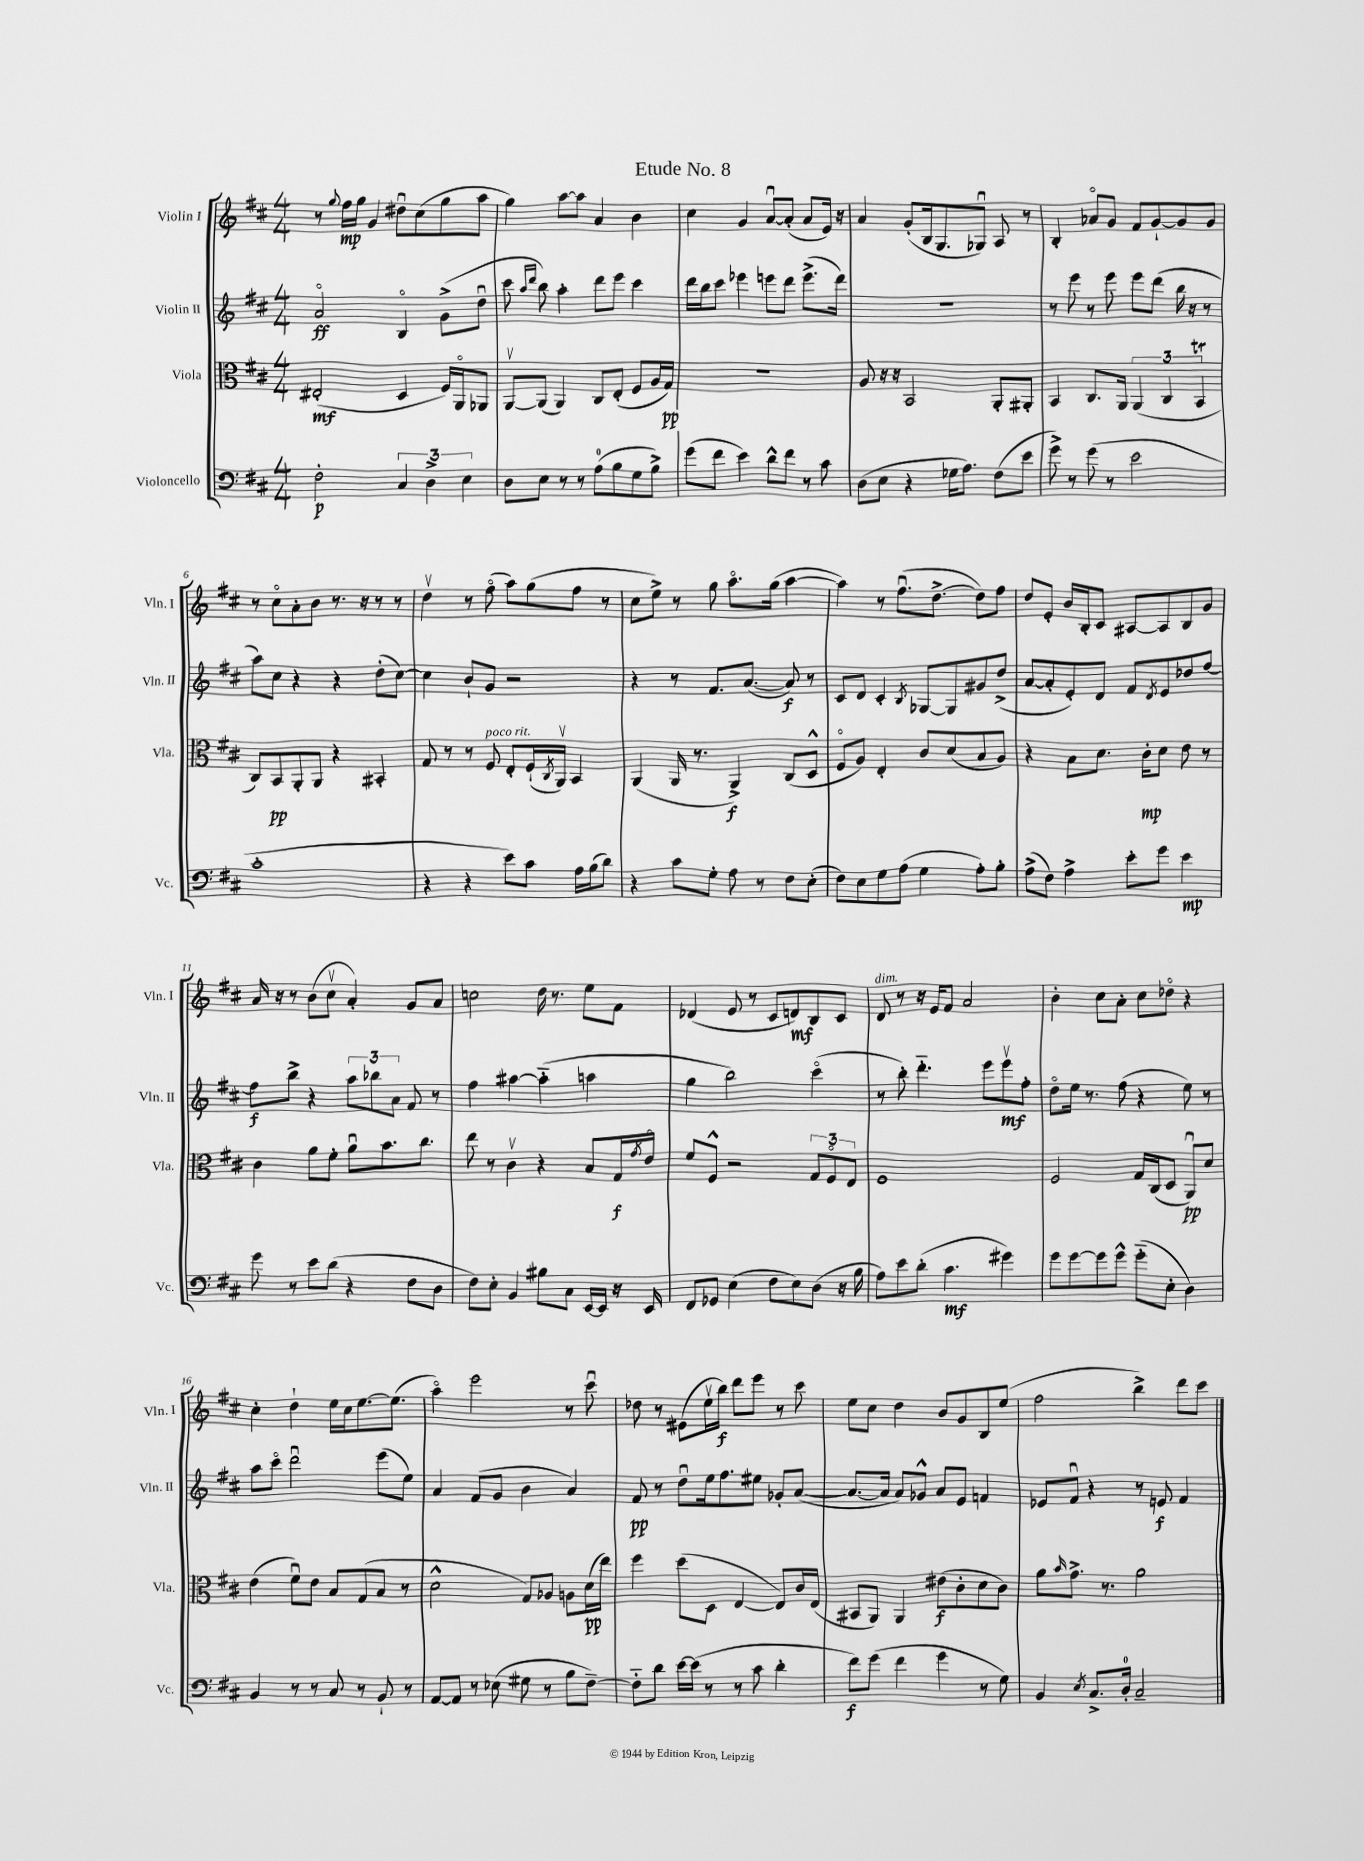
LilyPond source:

\header { title = "Etude No. 8" }
<<
\new StaffGroup <<
\new Staff = "s0" \with { instrumentName = "Violin I" shortInstrumentName = "Vln. I" } {
    \clef treble \key d \major \numericTimeSignature \time 4/4
    r8 \appoggiatura { g''8 } fis''16\mp g''16 g'4 dis''8\downbow cis''8( g''8 a''8 |
    g''4) a''8~ a''8 a'4 b'4 |
    cis''4 g'4 a'8~\downbow a'8-.( a'8 e'16) r16 |
    a'4 g'8-.( b16 g8. ges8\downbow) a8 r8 |
    b4-. aes'8\flageolet g'8 fis'8 g'8~-! g'8 g'8 |
    r8 cis''8\flageolet a'8-. b'8 r8. r16 r8 r8 |
    d''4\upbow r8 fis''8\flageolet( a''8) g''8( fis''8 r8 |
    cis''8 e''8->) r8 g''8 a''8.\flageolet g''16( a''4~ |
    a''4) r8 fis''8.\downbow( d''8.~-> d''8) fis''8 |
    d''8 e'8-. b'16 b16-. cis'8 ais8~ ais8 b8 g'8 |
    a'16 r16 r8 b'8( cis''8\upbow a'4-.) g'8 a'8 |
    c''2 d''16 r8. e''8 fis'8 |
    des'4( e'8 r8 cis'8 d'8\mf) b8 cis'8 |
    d'8^\markup { \italic "dim." } r8 r16 e'16 fis'8 a'2 |
    b'4-. cis''8 a'8-. cis''8 des''8\flageolet r4 |
    cis''4-. d''4-! e''16 cis''16 e''8.~ e''8.( |
    a''4\flageolet) e'''2 r8 cis'''8\downbow |
    des''8 r8 eis'8( e''16\upbow b''16\f) d'''8 e'''8 r8 cis'''8 |
    e''8 cis''8 d''4 b'8 g'8 b8 e''8( |
    fis''2 b''4->) d'''8 cis'''8 \bar "|." |
}
\new Staff = "s1" \with { instrumentName = "Violin II" shortInstrumentName = "Vln. II" } {
    \clef treble \key d \major \numericTimeSignature \time 4/4
    a'2\flageolet\ff b4\flageolet g'8->( d''8\downbow |
    cis'''8 \grace { a''16 d'''16 } b''8) a''4-. d'''8 e'''8 cis'''4 |
    d'''16 b''16 cis'''8 ees'''4 e'''8 d'''8 e'''8.->( d'''16) |
    r1 |
    r8 e'''8 r8 e'''8 e'''8 d'''8( b''16 r16 r8 |
    a''8) cis''8 r4 r4 d''8-.( cis''8~) |
    cis''4 b'8-! g'8 r2 |
    r4 r8 fis'8. a'8.~( a'8\f) r8 |
    cis'8 d'8 cis'4-. \acciaccatura { b8 } ges8~ ges8 gis'8 d''8->( |
    a'8~ a'8-. e'8-.) d'8 fis'8 \acciaccatura { d'8 } e'8 des''8 fis''8~ |
    fis''8\f b''8-> r4 \tuplet 3/2 { a''8 bes''8 a'8 } fis'8 r8 |
    fis''4 ais''4~ ais''4-_( a''4 |
    g''4 b''2) cis'''4\flageolet( |
    r8 b''8-.) d'''4.-_ e'''8 e'''8\upbow\mf fis''8-. |
    d''8\flageolet e''16 r8. fis''8( r4 e''8) r8 |
    a''8 cis'''8\flageolet d'''2\downbow e'''8( e''8) |
    a'4 fis'8( g'8 b'4 a'4) |
    fis'8\pp r8 d''8\downbow e''16 fis''8. eis''8 ges'8-. a'8~( |
    a'8.~ a'16 a'8) ges'8-^ a'8 e'8 f'4 |
    ees'8 fis'8\downbow r4 r8 e'8\f fis'4 \bar "|." |
}
\new Staff = "s2" \with { instrumentName = "Viola" shortInstrumentName = "Vla." } {
    \clef alto \key d \major \numericTimeSignature \time 4/4
    eis2-.\mf( d4 fis16) a,16\flageolet aes,8 |
    a,8~\upbow a,8( a,4) cis8 e8-.( fis8 a16 g16\pp) |
    R1 |
    a8 r16 r16 b,2 a,8-. ais,8-. |
    b,4 cis8. a,16 \tuplet 3/2 { a,4( cis4 b,4\trill } |
    cis8) b,8\pp a,8-. a,8 r4 bis,4-. |
    g8 r8 r8 fis8^\markup { \italic "poco rit." } e8-. fis16-!( \acciaccatura { cis8 } a,16\upbow) b,4 |
    a,4( a,16 r8. a,4->\f) cis8( d8-^ |
    fis8\flageolet a8) e4-. cis'8 d'8( b8 a8) |
    r4 b8 d'8. cis'16-.\mp d'8 e'8 r8 |
    cis'4 a'8 fis'8-. a'8\downbow b'8. cis''8. |
    e''8 r8 cis'4\upbow r4 b8 g16\f \acciaccatura { g'8 } e'16\flageolet |
    fis'8 fis8-^ r2 \tuplet 3/2 { g8 fis8\flageolet e8 } |
    fis1 |
    fis2 g16 cis16( d8 a,8\downbow\pp) d'8 |
    e'4( fis'8\downbow) e'8 b8 g8( b8 r8 |
    d'2-^ g8) aes8 a8 d'16\pp( e''16) |
    fis''4 d''8( d8 e4~ e8) cis'16 e16( |
    bis,8 a,8) a,4 eis'8\f( cis'8-. d'8 cis'8) |
    a'8 \grace { b'16 } g'8.-> r8. a'2 \bar "|." |
}
\new Staff = "s3" \with { instrumentName = "Violoncello" shortInstrumentName = "Vc." } {
    \clef bass \key d \major \numericTimeSignature \time 4/4
    fis2-.\p \tuplet 3/2 { cis4 d4-> e4 } |
    d8 e8 r8 r8 a8-0( b8 g8 b8->) |
    g'8( fis'8 e'4) d'8-^ fis'8 r8 cis'8 |
    d8( e8 r4 ges16 a8.) fis8( e'8 |
    g'8->) r8 g'8( r8 e'2 |
    cis'1-. |
    r4 r4 e'8) cis'8 a16 b16( d'8) |
    r4 cis'8 g8-. a8 r8 fis8 e8-.( |
    fis8) e8 g8 a8( g4 a8-.) b8-. |
    a8->( fis8) a4-> e'8-. g'8 e'4\mp |
    g'8 r8 e'8 d'8( r4 fis8 d8 |
    fis8) e8-. b,4 bis8 cis8 e,16~ e,16 r16 e,16 |
    fis,8 ges,8 e4( fis8 e8) d8( r16 b16 |
    a8) e'8 d'8-.( cis'4.\mf gis'4) |
    g'8 g'8~ g'8 g'8-^ g'8-_( e8-. d4) |
    b,4 r8 r8 cis8 r8 b,8-! r8 |
    a,8~ a,8 r8 ees8( gis8 r8 b8 fis8~--) |
    fis8-_ d'8 e'16~ e'16( r8 r8 cis'8 d'4-. |
    fis'8\f) g'8( fis'4 g'4 r8 g8) |
    b,4 \acciaccatura { e8 } cis8.-> d16-0-. cis2-- \bar "|." |
}
>>
>>
